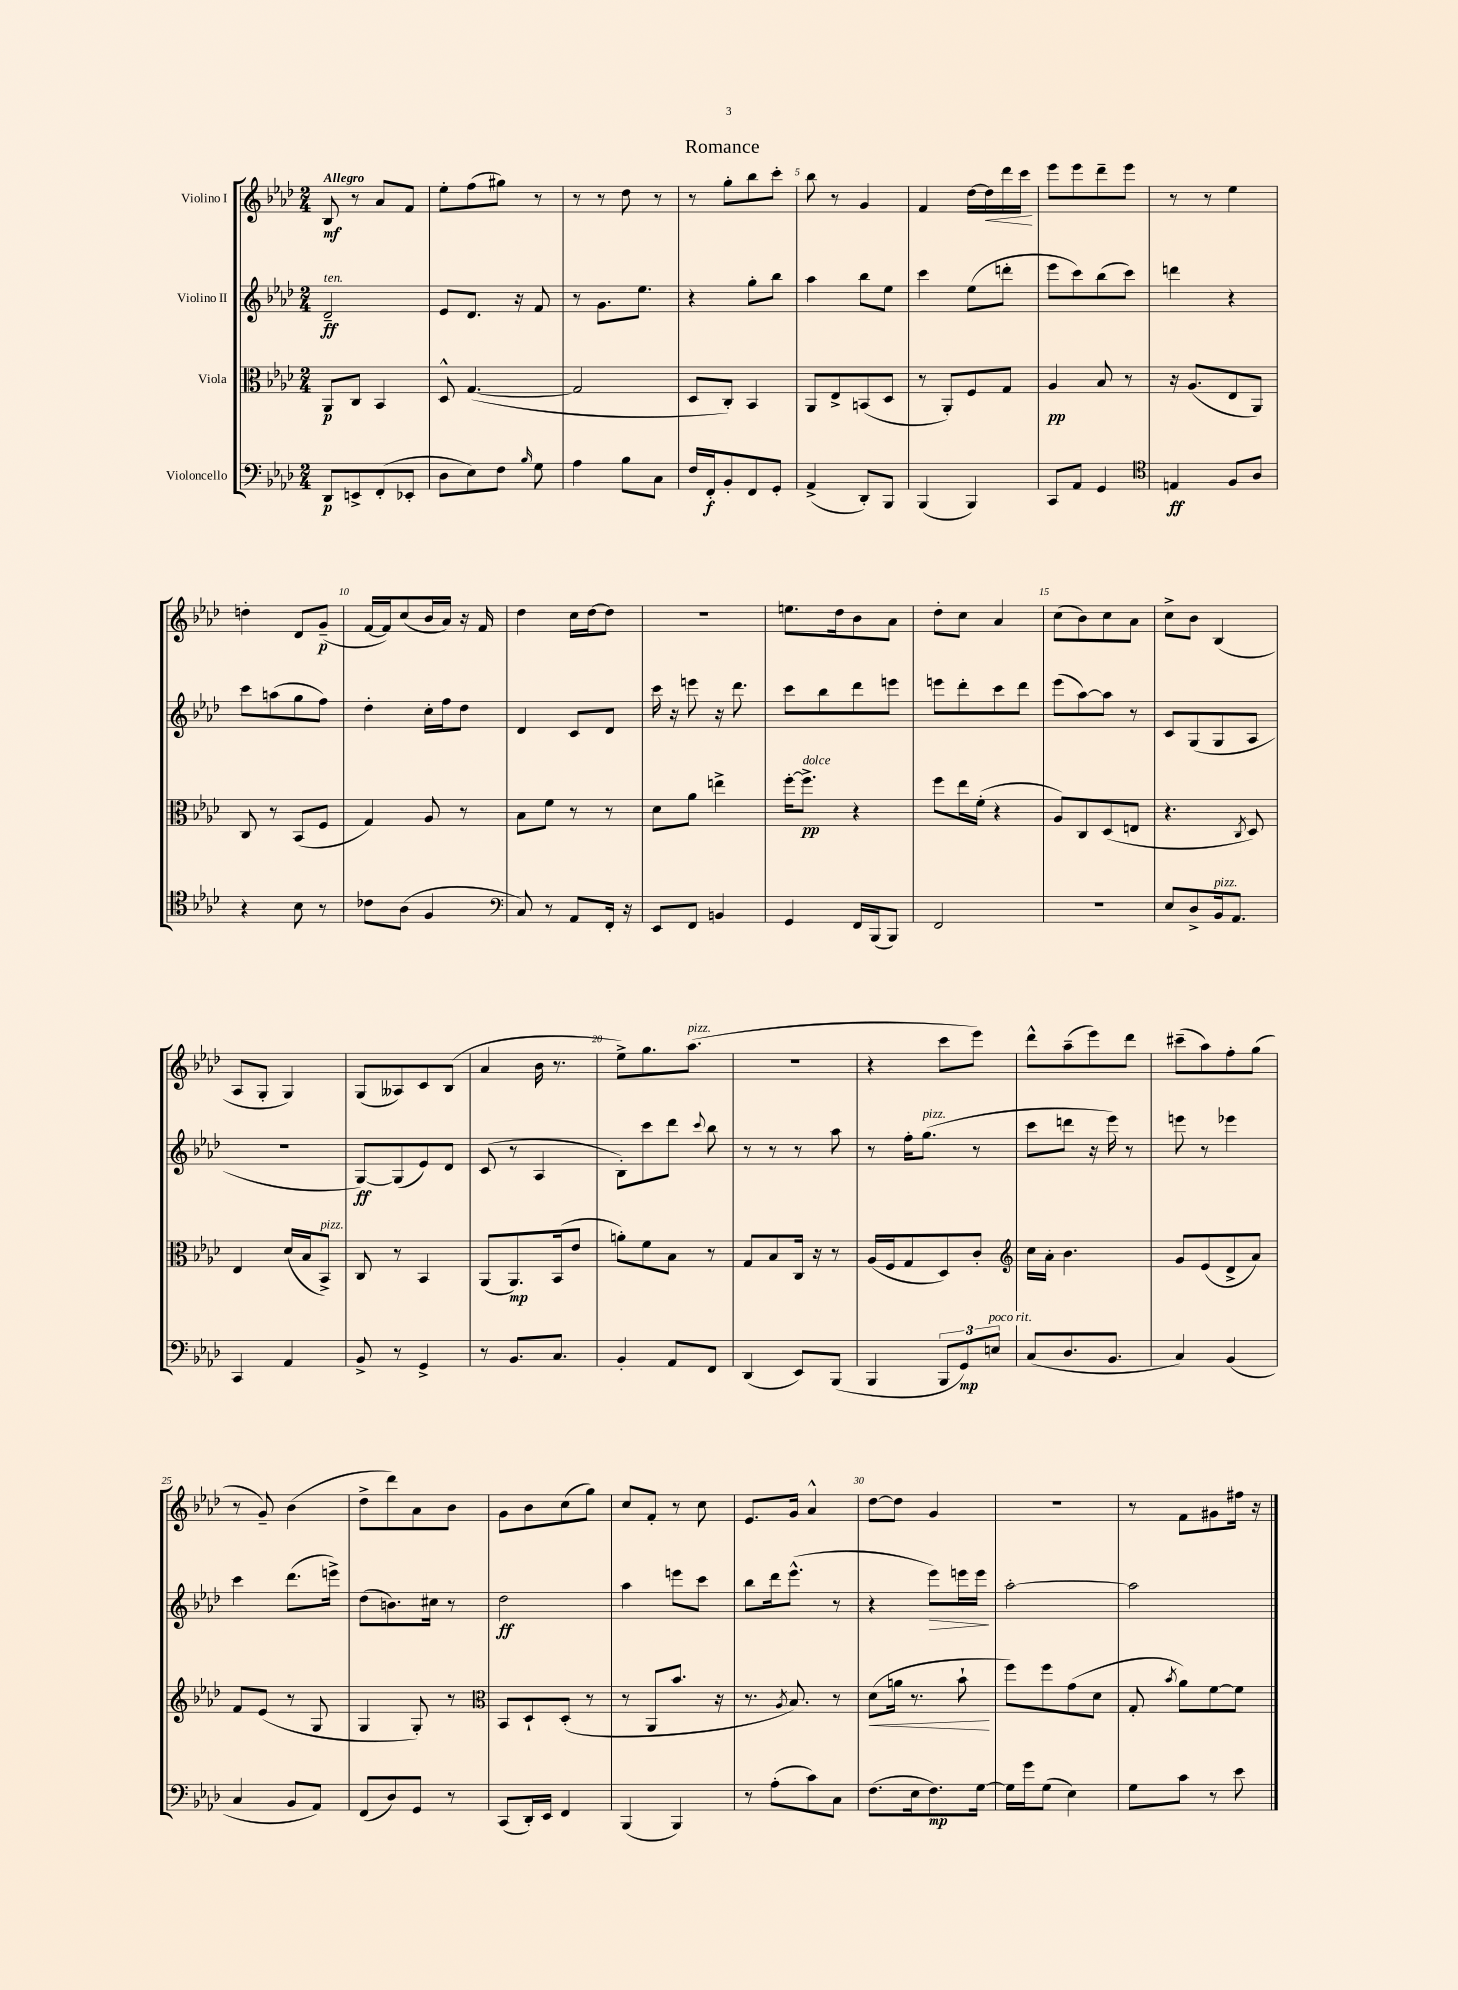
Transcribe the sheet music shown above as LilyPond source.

\header { title = "Romance" }
<<
\new StaffGroup <<
\new Staff = "s0" \with { instrumentName = "Violino I" } {
    \clef treble \key aes \major \numericTimeSignature \time 2/4 \tempo "Allegro"
    \autoBeamOff bes8\mf r8 aes'8[ f'8] |
    ees''8[-. f''8( gis''8]) r8 |
    r8 r8 des''8 r8 |
    r8 g''8[-. bes''8 c'''8]-. |
    bes''8 r8 g'4 |
    f'4 des''16[~ des''16\< des'''16 c'''16]\! |
    ees'''8[ ees'''8 des'''8-- ees'''8] |
    r8 r8 ees''4 |
    d''4-. des'8[ g'8]--\p( |
    f'16[~ f'16) c''8( bes'16 aes'16]) r16 f'16 |
    des''4 c''16[ des''16~ des''8] |
    r2 |
    e''8.[ des''16 bes'8 aes'8] |
    des''8[-. c''8] aes'4 |
    c''8[( bes'8) c''8 aes'8] |
    c''8[-> bes'8] bes4( |
    aes8[ g8]-. g4) |
    g8[( aeses8) c'8 bes8]( |
    aes'4 bes'16 r8. |
    ees''8[->) g''8. aes''8.]^\markup { \italic "pizz." }( |
    R2 |
    r4 c'''8[ ees'''8]) |
    des'''8[-^ aes''8--( ees'''8) des'''8] |
    cis'''8[--( aes''8) f''8-. g''8]( |
    r8 g'8--) bes'4( |
    des''8[-> des'''8) aes'8 bes'8] |
    g'8[ bes'8 c''8( g''8]) |
    c''8[ f'8]-. r8 c''8 |
    ees'8.[ g'16] aes'4-^ |
    des''8[~ des''8] g'4 |
    r2 |
    r8 f'8[ gis'8 fis''16] r16 \bar "|." |
}
\new Staff = "s1" \with { instrumentName = "Violino II" } {
    \clef treble \key aes \major \numericTimeSignature \time 2/4
    \autoBeamOff des'2--\ff^\markup { \italic "ten." } |
    ees'8[ des'8.] r16 f'8 |
    r8 g'8.[ ees''8.] |
    r4 g''8[-. bes''8] |
    aes''4 bes''8[ ees''8] |
    c'''4 ees''8[( d'''8]-. |
    ees'''8[ c'''8) bes''8( c'''8]) |
    d'''4 r4 |
    c'''8[ a''8( g''8 f''8]) |
    des''4-. c''16[-. f''16 des''8] |
    des'4 c'8[ des'8] |
    c'''16 r16 e'''8 r16 des'''8. |
    c'''8[ bes''8 des'''8 e'''8] |
    e'''8[ des'''8-. c'''8 des'''8] |
    ees'''8[( aes''8~) aes''8] r8 |
    c'8[ g8( g8 aes8] |
    R2 |
    g8[~\ff) g8( ees'8) des'8] |
    c'8( r8 aes4 |
    bes8[-.) c'''8 des'''8] \appoggiatura { c'''8 } bes''8 |
    r8 r8 r8 aes''8 |
    r8 f''16[-. g''8.]^\markup { \italic "pizz." }( r8 |
    c'''8[ d'''8] r16 ees'''16) r8 |
    e'''8 r8 ees'''4 |
    c'''4 des'''8.[( e'''16]->) |
    des''8[( b'8.) cis''16] r8 |
    des''2\ff |
    aes''4 e'''8[ c'''8] |
    bes''8[ des'''16 ees'''8.]-^( r8 |
    r4 ees'''8[\>) e'''16 e'''16]\! |
    aes''2~-. |
    aes''2 \bar "|." |
}
\new Staff = "s2" \with { instrumentName = "Viola" } {
    \clef alto \key aes \major \numericTimeSignature \time 2/4
    \autoBeamOff aes,8[\p c8] bes,4 |
    des8-^ g4.~( |
    g2 |
    des8[ c8]-.) bes,4 |
    aes,8[ ees8-> b,8( des8] |
    r8 aes,8[-.) f8 g8] |
    aes4\pp bes8 r8 |
    r16 aes8.[( ees8 aes,8]) |
    c8 r8 bes,8[( f8] |
    g4) aes8 r8 |
    bes8[ f'8] r8 r8 |
    des'8[ aes'8] e''4-> |
    f''16[~-. f''8.]->\pp^\markup { \italic "dolce" } r4 |
    f''8[ ees''16 f'16]-.( r4 |
    aes8[) c8 des8( e8] |
    r4. \acciaccatura { c8 } des8) |
    ees4 des'16[( bes16 bes,8]->^\markup { \italic "pizz." }) |
    c8 r8 bes,4 |
    aes,8[( aes,8.\mp) bes,16( ees'8] |
    a'8[-.) f'8 bes8] r8 |
    g8[ bes8 c16] r16 r8 |
    aes16[( f16 g8 des8) c'8]-. |
    \clef treble c''16[ aes'16]-. bes'4. |
    g'8[ ees'8( des'8-> aes'8]) |
    f'8[ ees'8]( r8 g8 |
    g4 g8-.) r8 |
    \clef alto bes,8[ des8-! des8]-.( r8 |
    r8 aes,8[ bes'8.] r16 |
    r8. \acciaccatura { aes8 } bes8.) r8 |
    des'8[\<( a'16] r8. bes'8-!\! |
    f''8[) f''8 g'8( des'8] |
    g8-. \acciaccatura { bes'8 } aes'8[) f'8~ f'8] \bar "|." |
}
\new Staff = "s3" \with { instrumentName = "Violoncello" } {
    \clef bass \key aes \major \numericTimeSignature \time 2/4
    \autoBeamOff des,8[\p e,8-> f,8-.( ees,8]-. |
    des8[ ees8) f8] \grace { bes16 } g8 |
    aes4 bes8[ c8] |
    f16[ f,16-.\f bes,8-. f,8 g,8]-. |
    aes,4->( des,8[-.) bes,,8] |
    bes,,4( bes,,4) |
    c,8[ aes,8] g,4 |
    \clef tenor e4\ff f8[ aes8] |
    r4 bes8 r8 |
    ces'8[ aes8]( f4 |
    \clef bass c8) r8 aes,8[ f,16]-. r16 |
    ees,8[ f,8] b,4 |
    g,4 f,16[ bes,,16( bes,,8]) |
    f,2 |
    r2 |
    ees8[ des8-> bes,16^\markup { \italic "pizz." } aes,8.] |
    c,4 aes,4 |
    bes,8-> r8 g,4-> |
    r8 bes,8.[ c8.] |
    bes,4-. aes,8[ f,8] |
    des,4( ees,8[) bes,,8]( |
    bes,,4 \tuplet 3/2 { bes,,8[ g,8\mp) e8]^\markup { \italic "poco rit." } } |
    c8[( des8. bes,8.] |
    c4) bes,4( |
    c4 bes,8[ aes,8]) |
    f,8[( des8) g,8] r8 |
    c,8[( des,16-.) ees,16] f,4 |
    bes,,4( bes,,4) |
    r8 aes8[-.( c'8) c8] |
    f8.[( ees16 f8.\mp) g16]~ |
    g16[ g'16 g8]( ees4) |
    g8[ c'8] r8 ees'8 \bar "|." |
}
>>
>>
\layout { \context { \Score \override BarNumber.break-visibility = ##(#f #t #t) barNumberVisibility = #(every-nth-bar-number-visible 5) } }
